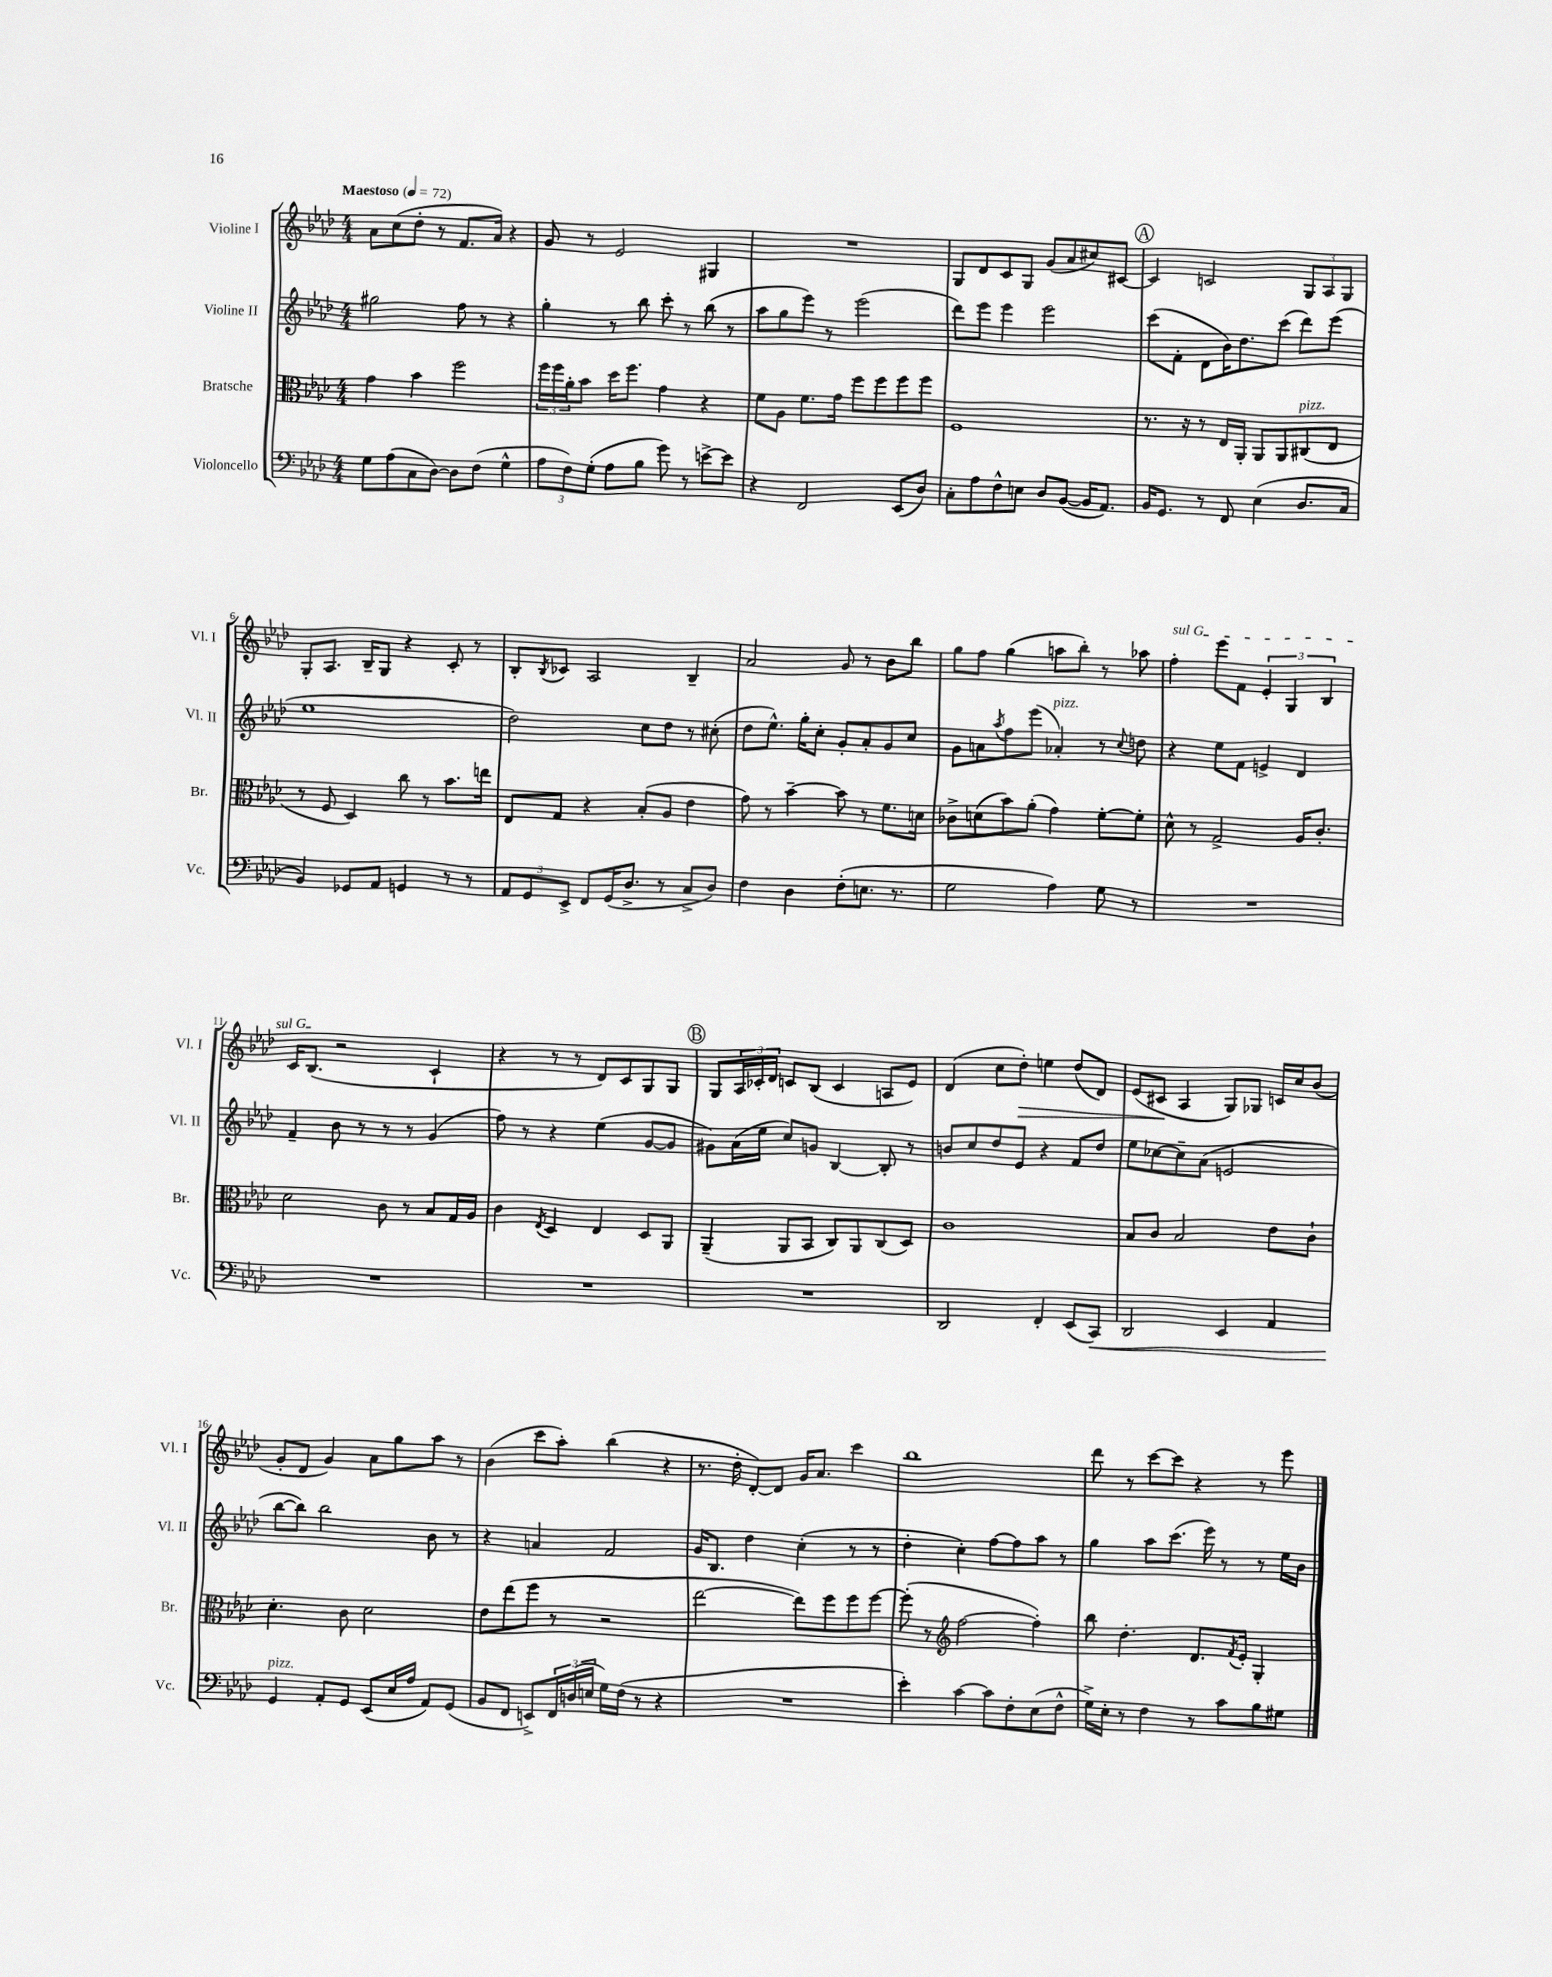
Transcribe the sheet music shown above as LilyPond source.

<<
\new StaffGroup <<
\new Staff = "s0" \with { instrumentName = "Violine I" shortInstrumentName = "Vl. I" } {
    \clef treble \key aes \major \numericTimeSignature \time 4/4 \tempo "Maestoso" 4 = 72
    aes'8 c''8( des''8-. r8 f'8. aes'16) r4 |
    g'8 r8 ees'2 gis4 |
    R1 |
    g8 des'8 c'8 g8 g'8( aes'8 cis''8) cis'8~ |
    \mark \markup { \circle "A" } cis'4 c'2 \tuplet 3/2 { g8 aes8 g8 } |
    g8-. aes8. bes16-- g8 r4 c'8-. r8 |
    bes8-. \acciaccatura { bes8 } ces'8 aes2 bes4-- |
    aes'2 g'8 r8 bes'8 bes''8 |
    g''8 f''8 g''4( a''8 bes''8-.) r8 aes''8 |
    \once \override TextSpanner.bound-details.left.text = \markup { \italic "sul G" } f''4-.\startTextSpan ees'''8 f'8 \tuplet 3/2 { ees'4-. g4 bes4 } |
    c'16 bes8.\stopTextSpan( r2 c'4-! |
    r4 r8 r8 des'8) c'8 g8 g8 |
    \mark \markup { \circle "B" } g8 \tuplet 3/2 { aes16 ces'16-. des'16 } c'8 bes8( c'4 a8 ees'8) |
    des'4( c''8 des''8-.\>) e''4 des''8( des'8) |
    ees'8( cis'8\! aes4 g8) ges8 c'16 c''16 bes'8( |
    g'8-. des'8 g'4) aes'8 g''8 aes''8 r8 |
    bes'4( c'''8 aes''8-.) bes''4( r4 |
    r8. des''16-. des'8~-.) des'8 g'16 aes'8. c'''4 |
    bes''1 |
    des'''8 r8 c'''8~ c'''8 r4 r8 ees'''8 \bar "|." |
}
\new Staff = "s1" \with { instrumentName = "Violine II" shortInstrumentName = "Vl. II" } {
    \clef treble \key aes \major \numericTimeSignature \time 4/4
    gis''2 f''8 r8 r4 |
    g''4-. r8 bes''8 c'''8-. r8 bes''8( r8 |
    aes''8 g''8 ees'''8) r8 ees'''2( |
    des'''8) ees'''8 ees'''4 ees'''2 |
    \mark \markup { \circle "A" } c'''8( f'8-. des'8 bes'16) des''8. c'''8( des'''8) ees'''8( |
    ees''1 |
    des''2) c''8 des''8 r8 cis''8-.( |
    des''8 ees''8.-^) g''16-. c''8-. g'8-. aes'8-. g'8 c''8 |
    g'8 a'8 \acciaccatura { aes''8 } f''8 ees'''8( aes'4-.^\markup { \italic "pizz." }) r8 \appoggiatura { c''8 } d''8 |
    r4 ees''8 f'8 e'4-> des'4 |
    f'4-- bes'8 r8 r8 r8 g'4( |
    f''8) r8 r4 ees''4( g'8~ g'8 |
    \mark \markup { \circle "B" } gis'8) aes'16( ees''16 c''8) g'8 bes4~ bes8-. r8 |
    b'8 c''8 des''8 ees'8 r4 f'8 des''8 |
    ees''8 ces''8~ ces''8-- aes'8( e'2 |
    bes''8~ bes''8) bes''2 bes'8 r8 |
    r4 a'4 f'2 |
    g'16 bes8. des''4 c''4-.( r8 r8 |
    des''4-. c''4-.) f''8~ f''8 aes''8 r8 |
    g''4 aes''8 c'''8.( ees'''16) r8 r8 ees''16 bes'16 \bar "|." |
}
\new Staff = "s2" \with { instrumentName = "Bratsche" shortInstrumentName = "Br." } {
    \clef alto \key aes \major \numericTimeSignature \time 4/4
    g'4 bes'4 f''2 |
    \tuplet 3/2 { f''16 f''16 aes'16-. } bes'8 des''16 f''8. g'4 r4 |
    f'8 aes8 f'8. g'16 f''8 f''8 f''8 f''8 |
    f1 |
    \mark \markup { \circle "A" } r8. r16 r8 ees16 aes,16-. aes,8 aes,8 cis8^\markup { \italic "pizz." }( ees8 |
    r8 f8 des4) c''8 r8 bes'8. e''16 |
    ees8 g8 r4 bes8-.( aes8 ees'4 |
    g'8) r8 bes'4~-- bes'8 r8 f'8. d'16 |
    ces'8-> d'8( bes'8) aes'8-.( g'4) f'8~-. f'8-. |
    des'8-^ r8 g2-> aes16 c'8.-. |
    des'2 c'8 r8 bes8 g16 aes16 |
    c'4 \acciaccatura { ees8 } des4 ees4 des8 aes,8 |
    \mark \markup { \circle "B" } aes,4--( aes,8 bes,8 c8) aes,8 c8( des8) |
    c'1 |
    bes8 c'8 bes2 ees'8 c'8-! |
    des'4.-. c'8 des'2 |
    ees'8 ees''8( f''8 r8 r2 |
    ees''2~ ees''8) f''8 f''8 f''8~ |
    f''8-.( r8 \clef treble f''2~ f''4-.) |
    bes''8 des''4.-. des'8. \acciaccatura { f'8 } ees'16-. g4-. \bar "|." |
}
\new Staff = "s3" \with { instrumentName = "Violoncello" shortInstrumentName = "Vc." } {
    \clef bass \key aes \major \numericTimeSignature \time 4/4
    g8 aes8( c8 des8~) des8 f8( g4-^ |
    \tuplet 3/2 { aes8 f8) g8-.( } aes8 bes8 g'8) r8 e'8~-> e'8 |
    r4 f,2 ees,8( des8) |
    c8-. aes8 f8-^ e8 des8 bes,8~( bes,16 aes,8.) |
    \mark \markup { \circle "A" } bes,16 g,8. r8 f,8 ees4( des8. c16 |
    bes,4) ges,8 aes,8 g,4 r8 r8 |
    \tuplet 3/2 { aes,8 g,8 ees,8-> } f,8 g,16( des8.-> r8 c8-> des8) |
    f4 des4 f8-.( e8. r8. |
    g2 aes4) g8 r8 |
    R1 |
    R1 |
    R1 |
    \mark \markup { \circle "B" } R1 |
    des,2 f,4-. ees,8( c,8\<) |
    des,2 ees,4 aes,4 |
    g,4\!^\markup { \italic "pizz." } aes,8-. g,8 ees,8( ees16 aes16 aes,8) g,8( |
    bes,8 f,8 e,8->) \tuplet 3/2 { f,16 d16( e16 } g16) f16( r8 r4 |
    R1 |
    ees'4-.) c'4~ c'8 f8-. ees8( f8-^ |
    g16->) ees16-. r8 f4 r8 c'8 bes8 gis8 \bar "|." |
}
>>
>>
